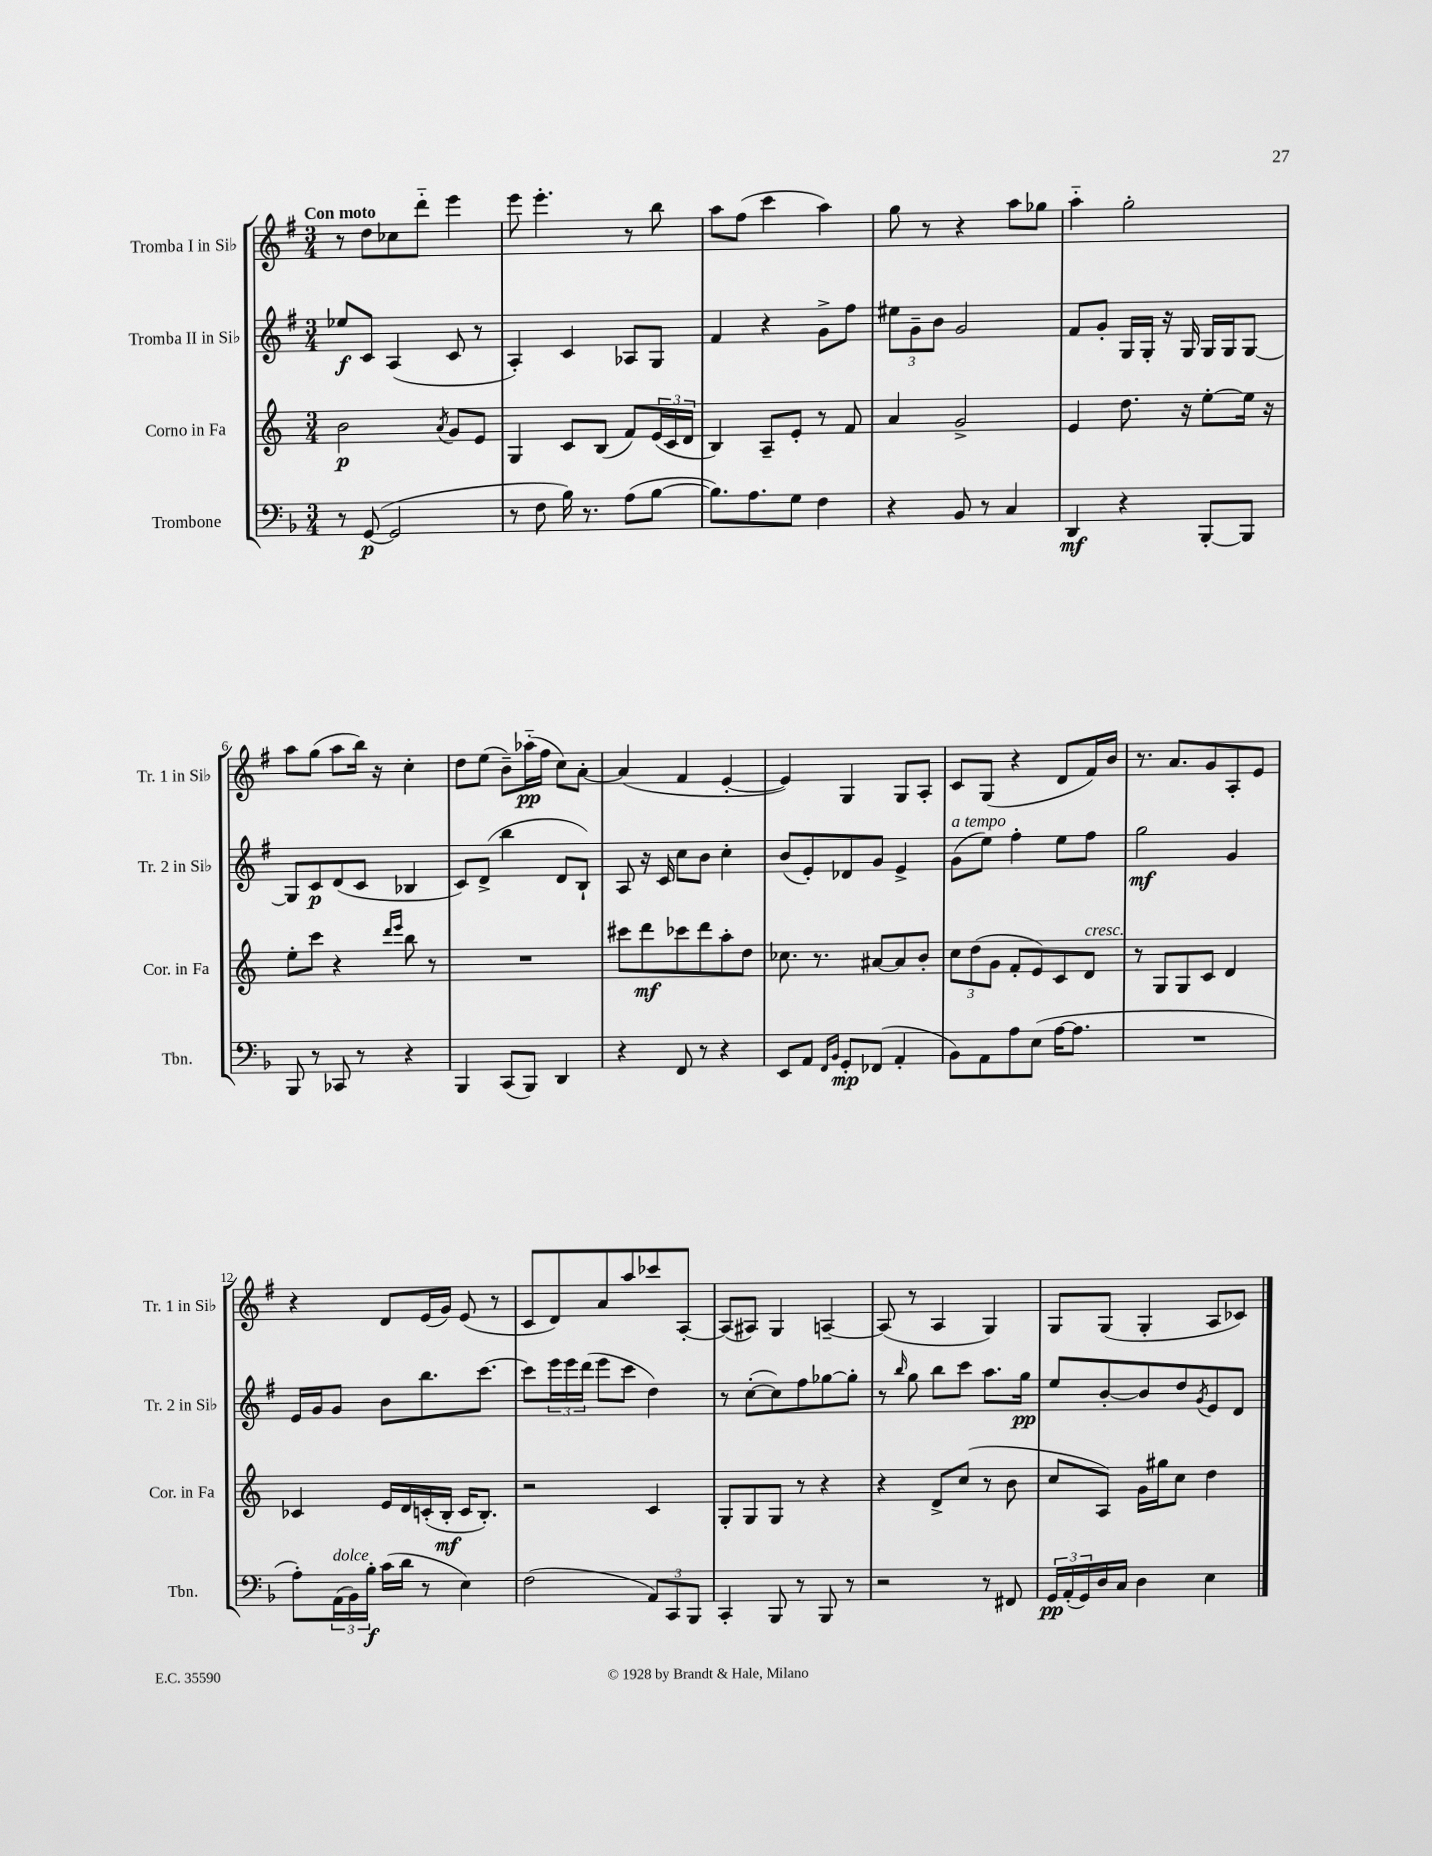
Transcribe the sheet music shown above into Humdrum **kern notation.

**kern	**dynam	**kern	**dynam	**kern	**dynam	**kern	**dynam
*part4	*part4	*part3	*part3	*part2	*part2	*part1	*part1
*staff4	*staff4	*staff3	*staff3	*staff2	*staff2	*staff1	*staff1
*I"Trombone	*	*I"Corno in Fa	*	*I"Tromba II in Si♭	*	*I"Tromba I in Si♭	*
*I'Tbn.	*	*I'Cor. in Fa	*	*I'Tr. 2 in Si♭	*	*I'Tr. 1 in Si♭	*
*clefF4	*	*clefG2	*	*clefG2	*	*clefG2	*
*k[b-]	*	*k[]	*	*k[f#]	*	*k[f#]	*
*M3/4	*	*M3/4	*	*M3/4	*	*M3/4	*
=1	=1	=1	=1	=1	=1	=1	=1
!	!	!	!	!	!	!LO:TX:a:B:t=Con moto	!
8r	.	2b\	p	8ee-X/L	f	8r	.
([8GG/	p	.	.	8c/J	.	8dd\L	.
2GG/]	.	.	.	(4A/	.	8cc-X\	.
.	.	.	.	.	.	8ddd\J	.
.	.	8qa/	.	.	.	.	.
.	.	8g/L	.	8c/	.	4eee\	.
.	.	8e/J	.	8r	.	.	.
=2	=2	=2	=2	=2	=2	=2	=2
8r	.	4G/	.	4A'/)	.	8eee\	.
8F\	.	.	.	.	.	4.eee'\	.
16B-\)	.	8c/L	.	4c/	.	.	.
8.r	.	.	.	.	.	.	.
.	.	(8B/J	.	.	.	.	.
(8A\L	.	8f/L)	.	8A-X/L	.	8r	.
[8B-\J	.	(24e/L	.	8G/J	.	8bb\	.
.	.	24c/	.	.	.	.	.
.	.	24d/JJ	.	.	.	.	.
=3	=3	=3	=3	=3	=3	=3	=3
8.B-\L])	.	4B/)	.	4f#/	.	8aa\L	.
.	.	.	.	.	.	(8ff#\J	.
8.A\	.	.	.	.	.	.	.
.	.	8A~/L	.	4r	.	4ccc\	.
8G\J	.	8e'/J	.	.	.	.	.
4F\	.	8r	.	8g^\L	.	4aa\)	.
.	.	8f/	.	8ff#\J	.	.	.
=4	=4	=4	=4	=4	=4	=4	=4
4r	.	4a/	.	12ee#X\L	.	8gg\	.
.	.	.	.	12g~\	.	.	.
.	.	.	.	.	.	8r	.
.	.	.	.	12b\J	.	.	.
8BB-/	.	2g^/	.	2g/	.	4r	.
8r	.	.	.	.	.	.	.
4C/	.	.	.	.	.	8aa\L	.
.	.	.	.	.	.	8gg-X\J	.
=5	=5	=5	=5	=5	=5	=5	=5
4DD/	mf	4e/	.	8f#/L	.	4aa\	.
.	.	.	.	8g'/J	.	.	.
4r	.	8.dd\	.	16G/LL	.	2gg'\	.
.	.	.	.	16G'/JJ	.	.	.
.	.	.	.	16r	.	.	.
.	.	16r	.	16G/	.	.	.
[8BBB-'/L	.	[8ee'\L	.	16G/LL	.	.	.
.	.	.	.	16G/J	.	.	.
8BBB-/J]	.	16ee\Jk]	.	[8G/J	.	.	.
.	.	16r	.	.	.	.	.
!!LO:LB:g=z
=6	=6	=6	=6	=6	=6	=6	=6
8BBB-/	.	8ee'\L	.	8G/L]	.	8aa\L	.
8r	.	8ccc\J	.	8c/	p	(8gg\J	.
8CC-X/	.	4r	.	(8d/	.	8aa\L	.
8r	.	.	.	8c/J	.	16bb\Jk)	.
.	.	.	.	.	.	16r	.
.	.	16qqddd/LL	.	.	.	.	.
.	.	16qqeee/JJ	.	.	.	.	.
4r	.	8bb\	.	4B-X/	.	4cc'\	.
.	.	8r	.	.	.	.	.
=7	=7	=7	=7	=7	=7	=7	=7
4BBB-/	.	2.r	.	8c/L)	.	8dd\L	.
.	.	.	.	(8d^/J	.	(8ee\J	.
(8CC/L	.	.	.	4bb\	.	8b~\L)	.
8BBB-/J)	.	.	.	.	.	(16aa-X\L	pp
.	.	.	.	.	.	16ff#\JJ	.
4DD/	.	.	.	8d/L	.	8cc\L)	.
.	.	.	.	8B`/J)	.	[8a'\J	.
=8	=8	=8	=8	=8	=8	=8	=8
4r	.	8ccc#X\L	.	8A/	.	(4a/]	.
.	.	8ddd\	mf	16r	.	.	.
.	.	.	.	16c/	.	.	.
8FF/	.	8ccc-X\	.	8cc\L	.	4f#/	.
8r	.	8ddd\	.	8b\J	.	.	.
4r	.	8aa'\	.	4cc'\	.	[4e'/	.
.	.	8dd\J	.	.	.	.	.
=9	=9	=9	=9	=9	=9	=9	=9
8EE/L	.	8.cc-X\	.	(8b/L	.	4e/])	.
8AA/J	.	.	.	8e'/)	.	.	.
.	.	8.r	.	.	.	.	.
16qqFF/LL	.	.	.	.	.	.	.
16qqBB-/JJ	.	.	.	.	.	.	.
8GG'/L	mp	.	.	8d-X/	.	4G/	.
(8FF-X/J	.	[8a#X/L	.	8g/J	.	.	.
4AA'/	.	8a#/]	.	4e^/	.	8G/L	.
.	.	8b'/J	.	.	.	8A'/J	.
=10	=10	=10	=10	=10	=10	=10	=10
!	!	!	!	!LO:TX:a:i:t=a tempo	!	!	!
8BB-\L)	.	12cc\L	.	(8g\L	.	8c/L	.
.	.	(12dd\	.	.	.	.	.
8AA\	.	.	.	8ee\J)	.	(8G/J	.
.	.	12g\J	.	.	.	.	.
8A\	.	8f'/L	.	4ff#'\	.	4r	.
(8E\J	.	8e/)	.	.	.	.	.
[16A\KL	.	8c/	.	8ee\L	.	8d/L	.
8.A\J]	.	.	.	.	.	.	.
!	!	!LO:TX:a:i:t=cresc.	!	!	!	!	!
.	.	8d/J	.	8ff#\J	.	16f#/L)	.
.	.	.	.	.	.	16b/JJ	.
=11	=11	=11	=11	=11	=11	=11	=11
2.r	.	8r	.	2gg\	mf	8.r	.
.	.	8G/L	.	.	.	.	.
.	.	.	.	.	.	8.a/L	.
.	.	8G/	.	.	.	.	.
.	.	8c/J	.	.	.	8g/	.
.	.	4d/	.	4g/	.	8A'/	.
.	.	.	.	.	.	8e/J	.
!!LO:LB:g=z
=12	=12	=12	=12	=12	=12	=12	=12
8A'\L)	.	4c-X/	.	16e/LL	.	4r	.
.	.	.	.	16g/J	.	.	.
!LO:TX:a:i:t=dolce	!	!	!	!	!	!	!
(24AA\L	.	.	.	8g/J	.	.	.
24BB-\)	.	.	.	.	.	.	.
24B-'\JJ	f	.	.	.	.	.	.
(16c\LL	.	16e/LL	.	8b\L	.	8d/L	.
16d\JJ	.	16d/	.	.	.	.	.
8r	.	(16cn'/	.	8.bb\	.	(16e/L	.
.	.	16B'/JJ	mf	.	.	16g/JJ)	.
4E\)	.	16c/KL	.	.	.	(8e/	.
.	.	8.B'/J)	.	[8.ccc\J	.	.	.
.	.	.	.	.	.	8r	.
=13	=13	=13	=13	=13	=13	=13	=13
(2F\	.	2r	.	8ccc\L]	.	8c/L	.
.	.	.	.	24eee\L	.	8d/)	.
.	.	.	.	24eee\	.	.	.
.	.	.	.	(24ddd\JJ	.	.	.
.	.	.	.	8eee\L	.	8a/	.
.	.	.	.	8ccc\J	.	8aa/	.
12AA/L)	.	4c/	.	4dd\)	.	8ccc-X/	.
12CC/	.	.	.	.	.	.	.
.	.	.	.	.	.	[8A'/J	.
12BBB-/J	.	.	.	.	.	.	.
=14	=14	=14	=14	=14	=14	=14	=14
4CC'/	.	8G'/L	.	8r	.	(8A/L]	.
.	.	8G/	.	([8cc'\L	.	8A#X/J)	.
8BBB-/	.	8G/J	.	8cc\])	.	4G/	.
8r	.	8r	.	8ff#\	.	.	.
8BBB-/	.	4r	.	[8gg-X\	.	[4An~/	.
8r	.	.	.	8gg-'\J]	.	.	.
=15	=15	=15	=15	=15	=15	=15	=15
2r	.	4r	.	8r	.	(8A/]	.
.	.	.	.	16qqbb/	.	.	.
.	.	.	.	8gg\	.	8r	.
.	.	8d^/L	.	8bb\L	.	4A/	.
.	.	(8cc/J	.	8ccc\J	.	.	.
8r	.	8r	.	8.aa\L	.	4G/)	.
8FF#X/	.	8b\	.	.	.	.	.
.	.	.	.	16gg\Jk	pp	.	.
=16	=16	=16	=16	=16	=16	=16	=16
24GG/LL	pp	8cc/L	.	8ee/L	.	8G/L	.
(24AA'/	.	.	.	.	.	.	.
24GG/)	.	.	.	.	.	.	.
16D/	.	8A/J)	.	[8b'/	.	(8G/J	.
16C/JJ	.	.	.	.	.	.	.
4D\	.	16g\LL	.	8b/]	.	4G'/	.
.	.	16gg#X\J	.	.	.	.	.
.	.	8cc\J	.	8dd/	.	.	.
.	.	.	.	8qg/	.	.	.
4E\	.	4dd\	.	8e/	.	8A/L	.
.	.	.	.	8d/J	.	8c-X/J)	.
==	==	==	==	==	==	==	==
*-	*-	*-	*-	*-	*-	*-	*-
